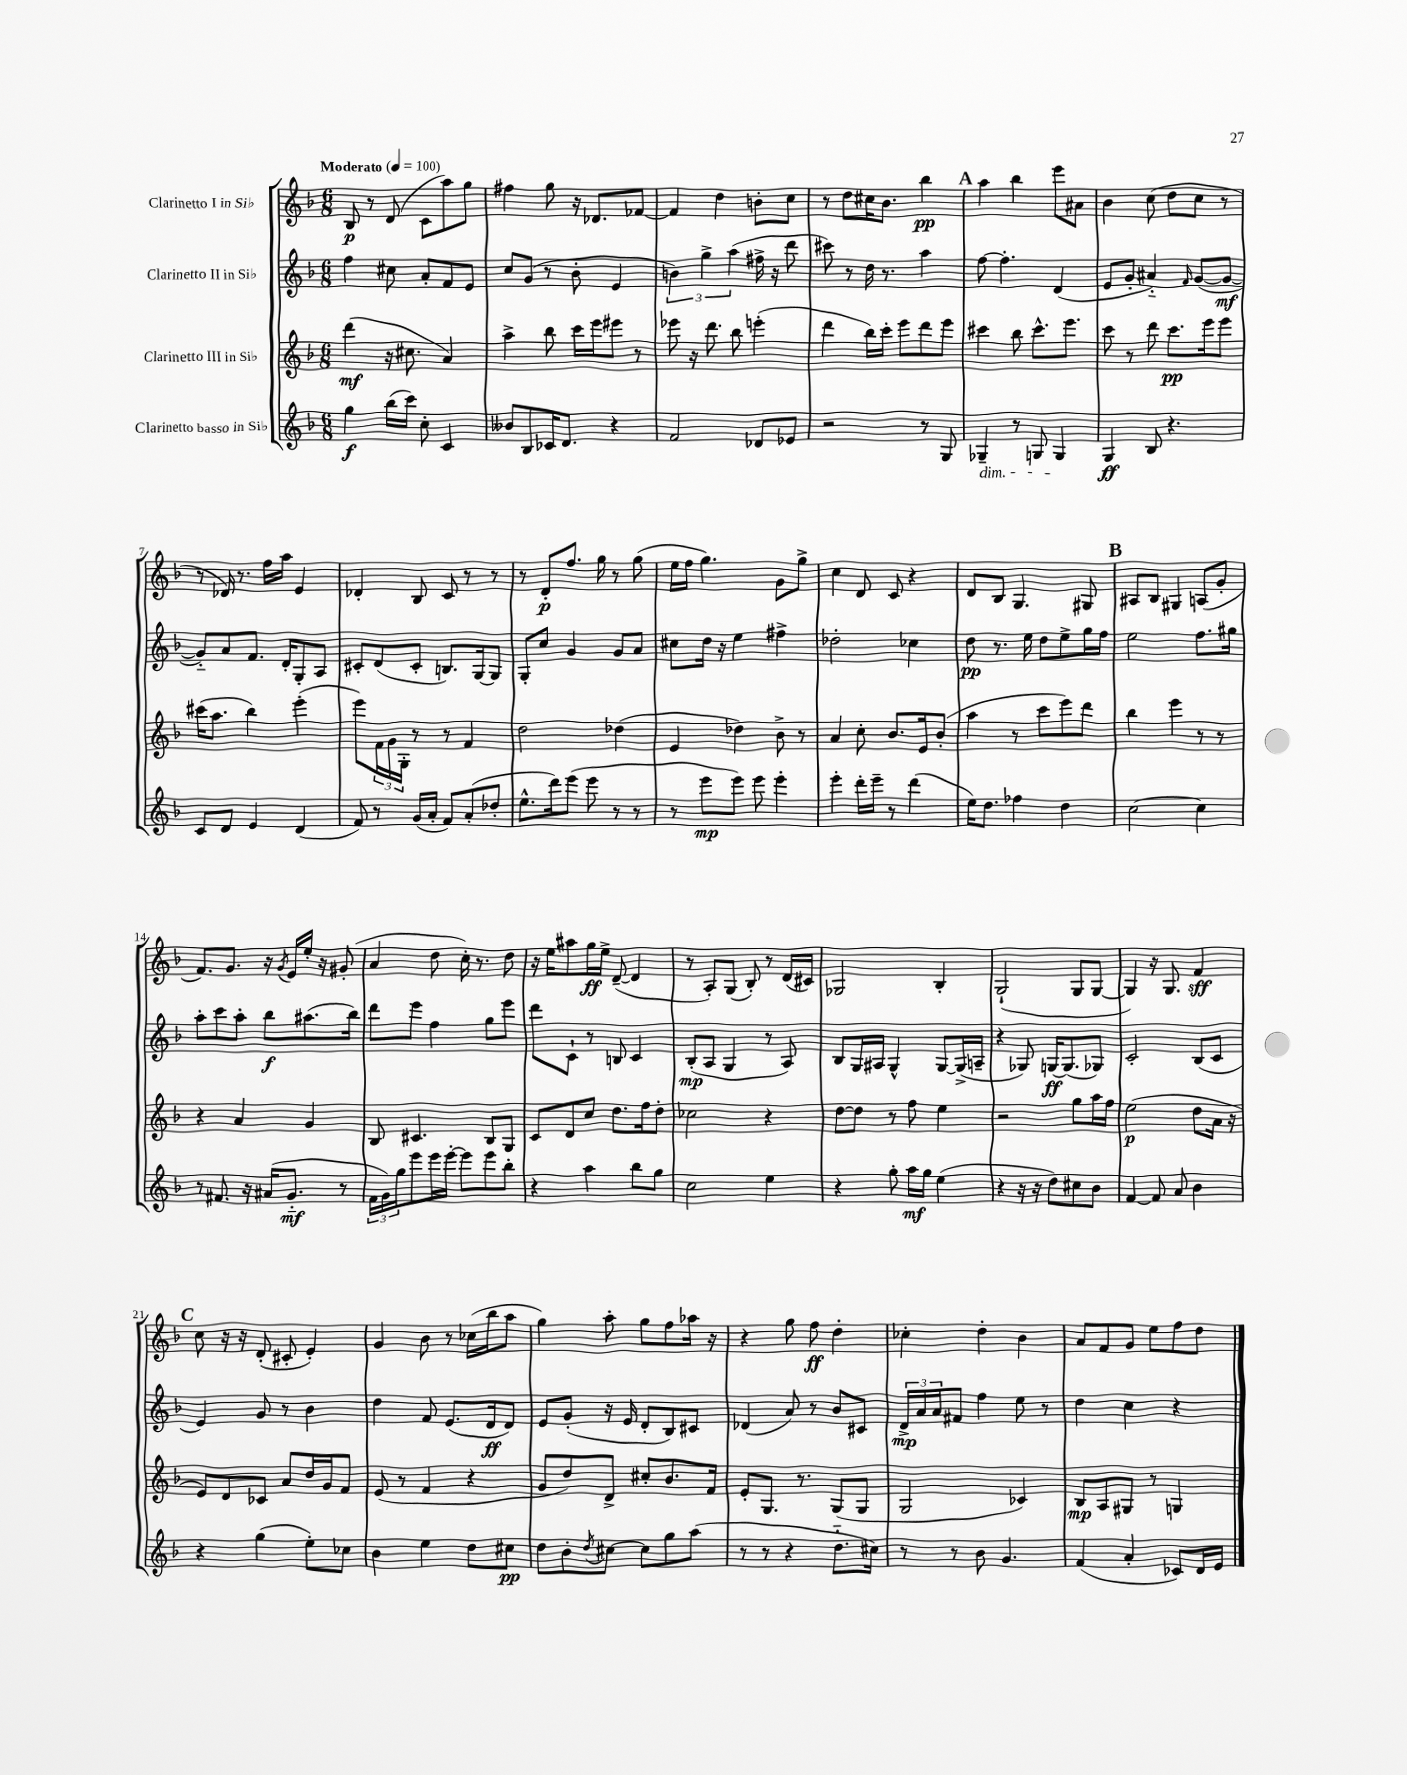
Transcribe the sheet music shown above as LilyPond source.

<<
\new StaffGroup <<
\new Staff = "s0" \with { instrumentName = "Clarinetto I in Sib" } {
    \clef treble \key f \major \numericTimeSignature \time 6/8 \tempo "Moderato" 4 = 100
    bes8\p r8 d'8( c'8 a''8) g''8 |
    fis''4 g''8 r16 des'8. fes'8~ |
    fes'4 d''4 b'8-. c''8 |
    r8 d''8 cis''16 bes'8. bes''4\pp |
    \mark \markup { \bold "A" } a''4 bes''4 e'''8 ais'8 |
    bes'4 c''8( d''8 c''8 r8 |
    r8 des'16) r8. f''16 a''16 e'4 |
    des'4-. bes8 c'8 r8 r8 |
    r8 d'8-.\p f''8. g''16 r8 g''8( |
    e''16 f''16 g''4.) g'8 g''8-> |
    c''4 d'8 c'8 r4 |
    d'8 bes8 g4. gis8 |
    \mark \markup { \bold "B" } ais8 bes8 gis4 a8( g'8-. |
    f'8.) g'8. r16 \acciaccatura { g'8 } e'16 e''16-. r16 gis'8-.( |
    a'4 d''8 c''16-.) r8. d''8 |
    r16 e''16 ais''8 g''16\ff e''16-> d'8~--( d'4 |
    r8 a8-.) g8( bes8-.) r8 d'16( cis'16) |
    ges2 bes4-. |
    g2-!( g8 g8~ |
    g4) r16 g8. f'4\sff |
    \mark \markup { \bold "C" } c''8 r16 r16 d'8-.( cis'8-. e'4-.) |
    g'4 bes'8 r8 ces''16( bes''16 a''8 |
    g''4) a''8-. g''8 f''8 aes''16 r16 |
    r4 g''8 f''8\ff d''4-. |
    ces''4-. d''4-. bes'4 |
    a'8 f'8 g'8 e''8 f''8 d''8 \bar "|." |
}
\new Staff = "s1" \with { instrumentName = "Clarinetto II in Sib" } {
    \clef treble \key f \major \numericTimeSignature \time 6/8
    f''4 cis''8 a'8-. f'8 e'8 |
    c''8 g'8( r8 bes'8-. e'4 |
    \tuplet 3/2 { b'4) g''4-> a''4( } fis''16-> r16 d'''8 |
    cis'''8) r8 d''16 r8. a''4 |
    \mark \markup { \bold "A" } f''8~ f''4.-. d'4( |
    e'8 g'8-. ais'4-_) \grace { f'16 } g'8~( g'8~\mf |
    g'8-_) a'8 f'8. d'16-. g8-. a8 |
    cis'8-. d'8( cis'8-. b8.) g16~ g8 |
    g8-. c''8 g'4 g'8 a'8 |
    cis''8 d''16 r16 e''4 fis''4-> |
    des''2-. ces''4 |
    d''8\pp r8. e''16 d''8 e''8-> g''16 f''16 |
    \mark \markup { \bold "B" } e''2 f''8. gis''16 |
    a''8-. c'''8 a''8-. bes''8\f ais''8.( bes''16) |
    d'''8 e'''8 f''4 g''8 e'''8 |
    d'''8 c'8-! r8 b8 c'4 |
    bes8-.\mp( a8 g4 r8 a8) |
    bes8 g16 ais16 g4-^ g8~ g16->( a16-- |
    r4 ges8) g16~\ff g8.( ges8) |
    c'2-. bes8( c'8 |
    \mark \markup { \bold "C" } e'4) g'8 r8 bes'4 |
    d''4 f'8 e'8.( d'16\ff d'8) |
    e'8 g'8-.( r16 e'16 d'8-. bes8) cis'8 |
    des'4( a'8) r8 bes'8 cis'8 |
    \tuplet 3/2 { d'16->\mp a'16 a'16 } fis'8 f''4 e''8 r8 |
    d''4 c''4 r4 \bar "|." |
}
\new Staff = "s2" \with { instrumentName = "Clarinetto III in Sib" } {
    \clef treble \key f \major \numericTimeSignature \time 6/8
    d'''4\mf( r16 cis''8. a'4) |
    a''4-> bes''8 c'''16 e'''16 eis'''8 r8 |
    ees'''8 r16 d'''8. bes''8 e'''4-.( |
    d'''4 bes''16) c'''16-. e'''8 d'''8 e'''8 |
    \mark \markup { \bold "A" } cis'''4 bes''8 cis'''8.-^ e'''8. |
    c'''8 r8 d'''8 c'''8.\pp e'''16 e'''8 |
    cis'''16( a''8. bes''4) e'''4-.( |
    e'''8) \tuplet 3/2 { f'16 g'16 g16-. } r8 r8 f'4 |
    d''2 des''4( |
    e'4 des''4) bes'8-> r8 |
    a'4 c''8-. bes'8. e'16 bes'8-.( |
    a''4 r8 c'''8 e'''8) d'''8 |
    \mark \markup { \bold "B" } bes''4 e'''4 r8 r8 |
    r4 a'4 g'4 |
    bes8 cis'4. bes8 g8 |
    c'8 d'8 c''8 d''8. f''16 d''8-. |
    ces''2 r4 |
    d''8~ d''8 r8 f''8 e''4 |
    r2 g''8 a''16 f''16 |
    e''2\p( d''8 a'16 r16 |
    \mark \markup { \bold "C" } e'8) d'8 ces'8 a'8 d''16 g'16 f'8 |
    e'8( r8 f'4 r4 |
    g'8 d''8) d'8-> cis''8-. bes'8. f'16 |
    e'8-. g8. r8. g8( g8 |
    g2 ces'4) |
    bes8\mp a8 gis8 r8 g4 \bar "|." |
}
\new Staff = "s3" \with { instrumentName = "Clarinetto basso in Sib" } {
    \clef treble \key f \major \numericTimeSignature \time 6/8
    g''4\f bes''16( c'''16) c''8-. c'4 |
    beses'8 bes8 ces'16 d'8. r4 |
    f'2 des'8 ees'8 |
    r2 r8 g8 |
    \mark \markup { \bold "A" } ges4--\dim r8 g8 g4\! |
    g4\ff bes8 r4. |
    c'8 d'8 e'4 d'4( |
    f'8) r8 g'16( a'16-. f'8) a'8-.( des''8-. |
    e''8.-^ d'''16) e'''8( e'''8 r8 r8 |
    r8 e'''8\mp e'''8) e'''8 e'''4-. |
    e'''4-. d'''16-. e'''16-- r8 d'''4( |
    e''16) d''8. fes''4 d''4 |
    \mark \markup { \bold "B" } c''2~ c''4 |
    r8 fis'8. r16 ais'16( g'8.-_\mf r8 |
    \tuplet 3/2 { f'16 g'16) g''16 } e'''8 e'''16 e'''16~-. e'''8 e'''8 bes''8-. |
    r4 a''4 bes''8 g''8 |
    c''2 e''4 |
    r4 g''8-. a''16\mf g''16 e''4( |
    r4 r16 r16 d''8) cis''8 bes'8 |
    f'4~ f'8 a'8 bes'4 |
    \mark \markup { \bold "C" } r4 g''4( e''8-.) ces''8 |
    bes'4 e''4 d''8 cis''8\pp |
    d''8 bes'8-. \acciaccatura { d''8 } cis''8~ cis''8 g''8 a''8( |
    r8 r8 r4 d''8.-_ cis''16) |
    r8 r8 bes'8 g'4. |
    f'4( a'4-. ces'8) d'16 e'16 \bar "|." |
}
>>
>>
